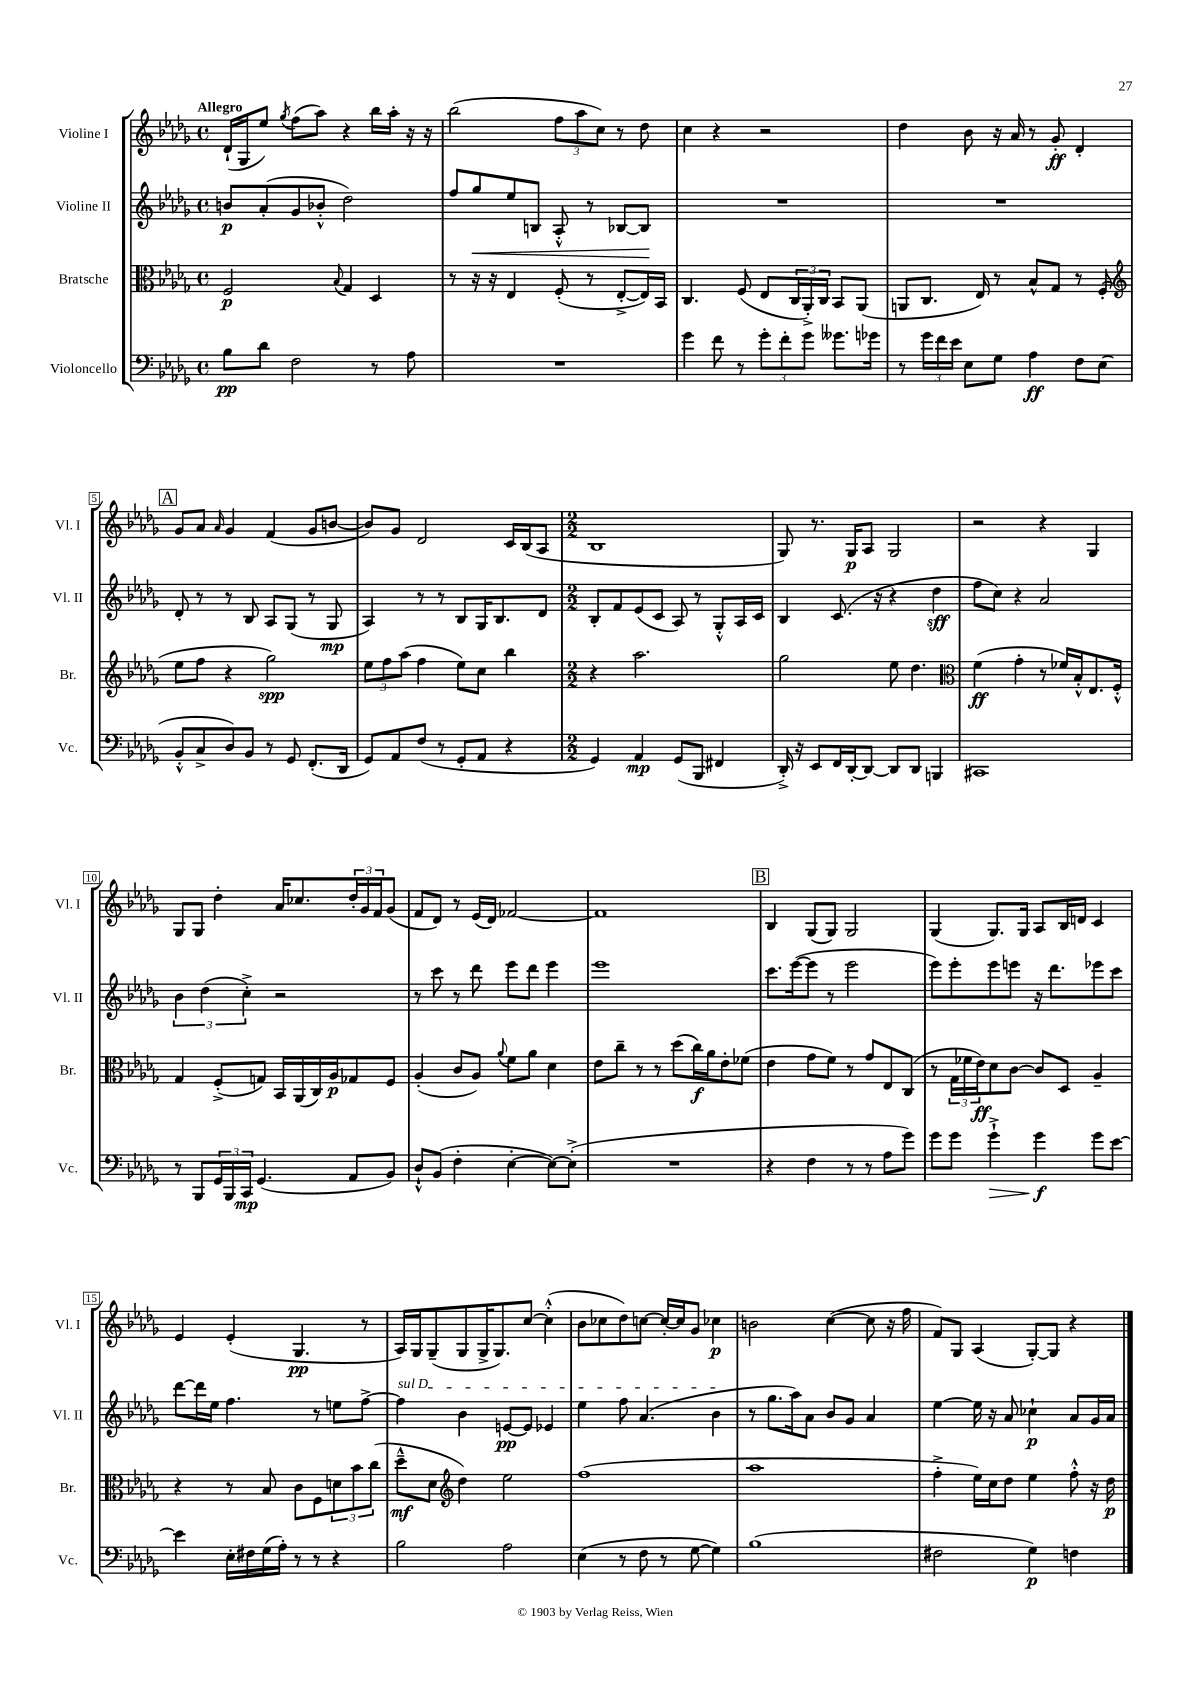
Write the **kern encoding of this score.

**kern	**kern	**kern	**kern
*staff4	*staff3	*staff2	*staff1
*clefF4	*clefC3	*clefG2	*clefG2
*k[b-e-a-d-g-]	*k[b-e-a-d-g-]	*k[b-e-a-d-g-]	*k[b-e-a-d-g-]
*M4/4	*M4/4	*M4/4	*M4/4
*met(c)	*met(c)	*met(c)	*met(c)
8B-	2F	8b	(16d-`
.	.	.	16G-
8d-	.	(8a-'	8ee-)
.	.	.	8qgg-
2F	.	8g-	(8ff
.	.	8b-'^^	8aa-)
.	8qqB-	.	.
.	4G-	2dd-)	4r
8r	4D-	.	16bb-
.	.	.	16aa-'
8A-	.	.	16r
.	.	.	16r
=	=	=	=
1r	8r	8ff	(2bb-
.	16r	8gg-	.
.	16r	.	.
.	4E-	8ee-	.
.	.	8B	.
.	(8F'	8A-'^^	12ff
.	.	.	12aa-
.	8r	8r	.
.	.	.	12cc)
.	[8E-'^	[8B-	8r
.	16E-])	8B-]	8dd-
.	16BB-	.	.
=	=	=	=
4g-	4.C	1r	4cc
8f	.	.	4r
8r	(8F	.	.
12g-'	8E-	.	2r
12f'	.	.	.
.	24C	.	.
12g-	24AA-'^)	.	.
.	24C	.	.
8.g--	8BB-	.	.
.	(8AA-	.	.
16g-	.	.	.
=	=	=	=
8r	8AA	1r	4dd-
24g-	8.C	.	.
24f	.	.	.
24e-	.	.	.
8E-	.	.	8b-
.	16E-)	.	.
8G-	8r	.	16r
.	.	.	16a-
4A-	8B-^^	.	8r
.	8G-	.	8g-'
8F	8r	.	4d-'
(8E-	(8F'	.	.
=	=	=	=
*	*clefG2	*	*
8BB-'^^	8ee-	8d-'	8g-
8C^	8ff	8r	8a-
.	.	.	16qqa-
8D-)	4r	8r	4g-
8BB-	.	8B-	.
8r	2gg-)	8A-	(4f
8GG-	.	(8G-	.
(8.FF'	.	8r	8g-
.	.	8G-	[8b
16DD-	.	.	.
=	=	=	=
8GG-)	12ee-	4A-)	8b])
.	12ff	.	.
8AA-	.	.	8g-
.	(12aa-	.	.
(8F	4ff	8r	2d-
8r	.	8r	.
8GG-'	8ee-)	8B-	.
8AA-	8cc	16G-	.
.	.	8.B-	.
4r	4bb-	.	16c
.	.	.	(16B-
.	.	8d-	8A-
=	=	=	=
*M2/2	*M2/2	*M2/2	*M2/2
4GG-)	4r	8B-'	1B-
.	.	8f	.
4AA-	2.aa-	(8e-	.
.	.	8c	.
(8GG-	.	8A-)	.
8BBB-	.	8r	.
4FF#	.	8G-'^^	.
.	.	16A-	.
.	.	16c	.
=	=	=	=
16DD-'^)	2gg-	4B-	8G-)
16r	.	.	.
8EE-	.	.	8.r
16FF	.	(8.c	.
[16DD-'	.	.	16G-
8DD-_	.	.	8A-
.	.	16r	.
8DD-]	8ee-	4r	2G-
8DD-	4.dd-	.	.
4BBB	.	4dd-	.
=	=	=	=
*	*clefC3	*	*
1CC#	(4f	8ff	2r
.	.	8cc)	.
.	4g-'	4r	.
.	8r	2a-	4r
.	16f-)	.	.
.	16B-'^^	.	.
.	8.E-	.	4G-
.	16F'^^	.	.
=	=	=	=
8r	4G-	6b-	8G-
8BBB-	.	.	8G-
.	.	(6dd-	.
24GG-	(8F'^	.	4dd-'
24BBB-	.	.	.
24CC	.	6cc'^)	.
(4.GG-	8G)	.	.
.	16BB-	2r	16a-
.	(16AA-	.	8.cc-
.	16C)	.	.
.	16A-	.	.
8AA-	8G-	.	24dd-'
.	.	.	24g-
.	.	.	24f
8BB-)	8F	.	(8g-
=	=	=	=
8D-`^^	(4A-'	8r	8f
(8BB-	.	8ccc	8d-)
4F'	8c	8r	8r
.	8A-)	8ddd-	(16e-
.	.	.	16d-)
.	8qqa-	.	.
[4E-'	8f	8eee-	[2f-
.	8a-	8ddd-	.
8E-_)	4d-	4eee-	.
(8E-'^]	.	.	.
=	=	=	=
1r	8e-	1eee-	1f-]
.	8cc~	.	.
.	8r	.	.
.	8r	.	.
.	(8dd-	.	.
.	16cc)	.	.
.	16a-	.	.
.	8e-'	.	.
.	(8f-	.	.
=	=	=	=
4r	4e-	8.ccc	4B-
.	.	([16eee-	.
4F	8g-	8eee-]	(8G-
.	8f)	8r	8G-)
8r	8r	2eee-	2G-
8r	8g-	.	.
8A-	8E-	.	.
8g-)	(8C	.	.
=	=	=	=
8g-	8r	8eee-)	(4G-
8g-	24G-	8eee-'	.
.	24f-	.	.
.	24e-)	.	.
4g-`^	8d-	8eee-	8.G-)
.	[8c	8eee	.
.	.	.	16G-
4g-	8c]	16r	8A-
.	.	8.ddd-	.
.	8D-	.	16B-
.	.	.	16d
8g-	4A-~	8eee-	4c
[8e-	.	8ccc	.
=	=	=	=
4e-]	4r	[8ddd-	4e-
.	.	16ddd-]	.
.	.	16ee-	.
16E-'	8r	4.ff	(4e-'
16F#	.	.	.
(16G-	8B-	.	.
16A-')	.	.	.
8r	8c	.	4.G-
8r	8F	8r	.
4r	12d	8ee	.
.	12b-	.	.
.	.	[8ff^	8r
.	(12cc	.	.
=	=	=	=
2B-	8dd-~^^	4ff]	16A-)
.	.	.	16G-
.	8d-	.	(8G-~
*	*clefG2	*	*
.	4dd-)	4b-	8G-
.	.	.	16G-^
.	.	.	8.G-)
2A-	2ee-	[8e	.
.	.	8e]	[8cc
.	.	4e-	(4cc'^^]
=	=	=	=
(4E-	(1ff	4ee-	8b-
.	.	.	8cc-
8r	.	8ff	8dd-)
8F	.	(4.a-	[8cc
8r	.	.	16cc'_
.	.	.	16cc]
[8G-	.	.	8g-
4G-])	.	4b-	4cc-
=	=	=	=
(1B-	1aa-	8r	2b
.	.	8.gg-	.
.	.	16aa-)	.
.	.	8a-	.
.	.	8b-	([4cc
.	.	8g-	.
.	.	4a-	8cc]
.	.	.	16r
.	.	.	16ff
=	=	=	=
2F#	4ff'^	[4ee-	8f)
.	.	.	8G-
.	16ee-)	16ee-]	(4A-
.	16cc	16r	.
.	8dd-	8a-	.
4G-)	4ee-	4cc-`	[8G-')
.	.	.	8G-]
4F	8ff'^^	8a-	4r
.	16r	16g-	.
.	16dd-	16a-	.
==	==	==	==
*-	*-	*-	*-
